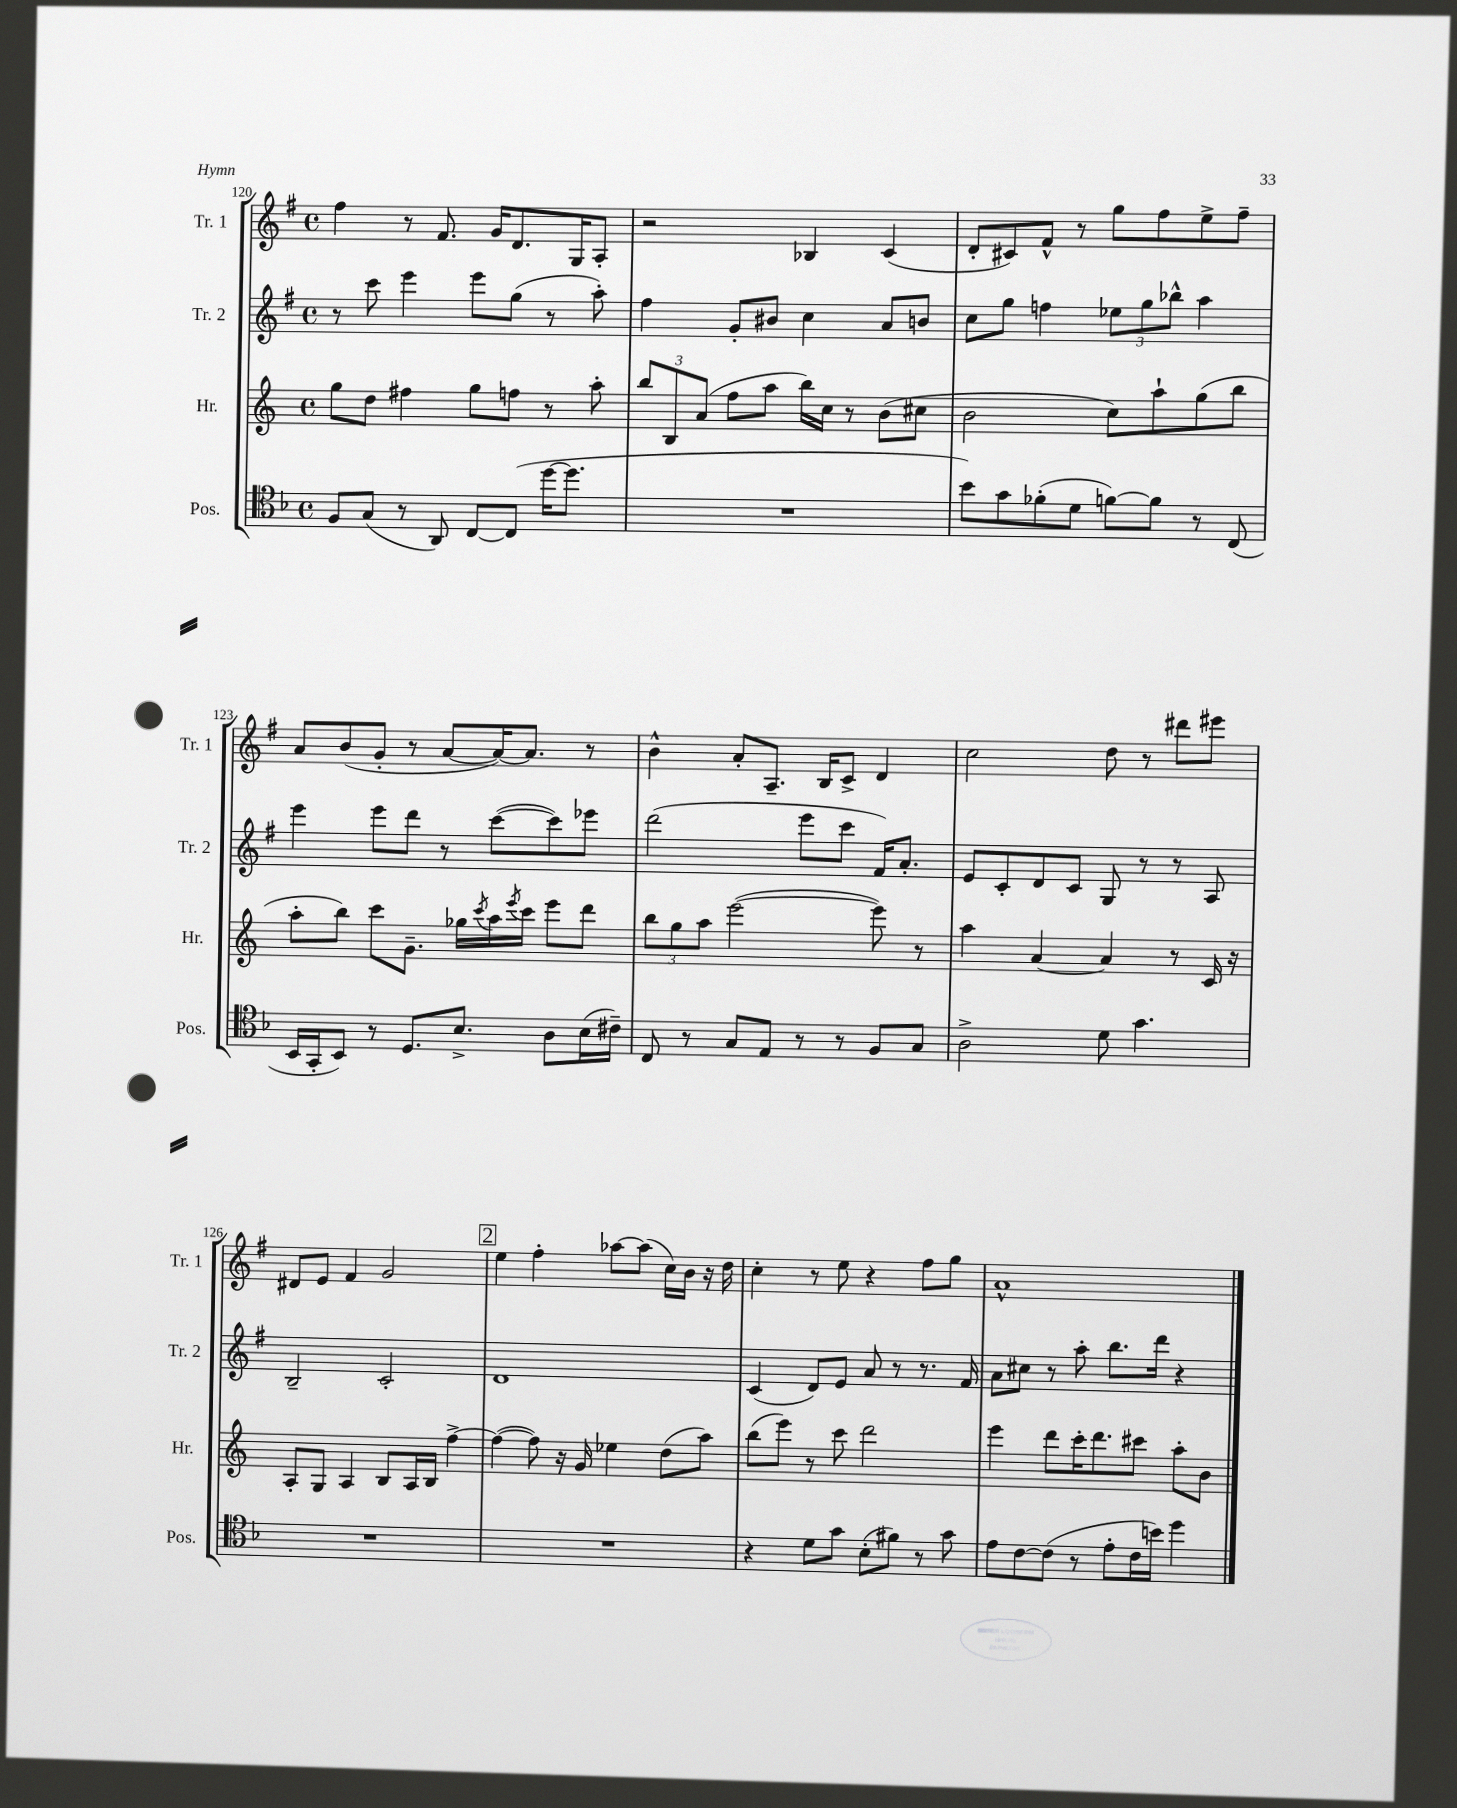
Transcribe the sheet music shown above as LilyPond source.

<<
\new StaffGroup <<
\new Staff = "s0" \with { instrumentName = "Tr. 1" shortInstrumentName = "Tr. 1" } {
    \clef treble \key g \major \defaultTimeSignature \time 4/4
    fis''4 r8 fis'8. g'16 d'8. g16 a8-. |
    r2 bes4 c'4( |
    d'8-. cis'8) fis'8-^ r8 g''8 fis''8 e''8-> fis''8-- |
    a'8 b'8( g'8-. r8 a'8~ a'16~) a'8. r8 |
    b'4-^ a'8-. a8.-- b16 c'8-> d'4 |
    c''2 d''8 r8 dis'''8 eis'''8 |
    dis'8 e'8 fis'4 g'2 |
    \mark \markup { \box "2" } e''4 fis''4-. aes''8~ aes''8( c''16) b'16 r16 d''16 |
    c''4-. r8 e''8 r4 fis''8 g''8 |
    a'1-^ \bar "|." |
}
\new Staff = "s1" \with { instrumentName = "Tr. 2" shortInstrumentName = "Tr. 2" } {
    \clef treble \key g \major \defaultTimeSignature \time 4/4
    r8 c'''8 e'''4 e'''8 g''8( r8 a''8-.) |
    fis''4 g'8-. bis'8 c''4 a'8 b'8 |
    c''8 g''8 f''4 \tuplet 3/2 { ees''8 g''8 bes''8-^ } a''4 |
    e'''4 e'''8 d'''8 r8 c'''8~( c'''8) ees'''8 |
    d'''2( e'''8 c'''8 fis'16) a'8.-. |
    e'8 c'8-. d'8 c'8 g8 r8 r8 a8 |
    b2-- c'2-. |
    \mark \markup { \box "2" } d'1 |
    c'4( d'8) e'8 a'8 r8 r8. fis'16 |
    a'8 cis''8 r8 a''8-. b''8. d'''16 r4 \bar "|." |
}
\new Staff = "s2" \with { instrumentName = "Hr." shortInstrumentName = "Hr." } {
    \clef treble \key c \major \defaultTimeSignature \time 4/4
    g''8 d''8 fis''4 g''8 f''8 r8 a''8-. |
    \tuplet 3/2 { b''8 b8 a'8( } f''8 a''8 b''16) c''16 r8 b'8( cis''8 |
    b'2 c''8) a''8-! g''8( b''8 |
    a''8-. b''8) c'''8 g'8.-- ges''16 \acciaccatura { c'''8 } a''16 \acciaccatura { e'''8 } c'''16 e'''8 d'''8 |
    \tuplet 3/2 { b''8 g''8 a''8 } e'''2~( e'''8) r8 |
    a''4 a'4~ a'4 r8 c'16 r16 |
    a8-. g8 a4 b8 a16 b16 f''4~-> |
    \mark \markup { \box "2" } f''4~( f''8) r16 g'16 ees''4 d''8( a''8) |
    b''8( e'''8) r8 c'''8 d'''2 |
    e'''4 d'''8 c'''16-. d'''8. cis'''8 a''8-. b'8 \bar "|." |
}
\new Staff = "s3" \with { instrumentName = "Pos." shortInstrumentName = "Pos." } {
    \clef tenor \key f \major \defaultTimeSignature \time 4/4
    f8 g8( r8 a,8) c8~ c8( d''16~ d''8. |
    R1 |
    bes'8) g'8 fes'8-.( d'8 f'8~) f'8 r8 c8( |
    bes,16 g,16-. bes,8) r8 d8. bes8.-> a8 bes16( cis'16--) |
    c8 r8 g8 e8 r8 r8 f8 g8 |
    a2-> d'8 g'4. |
    R1 |
    \mark \markup { \box "2" } R1 |
    r4 d'8 g'8 bes8-.( fis'8) r8 g'8 |
    e'8 c'8~ c'8( r8 e'8-. c'16 b'16) d''4 \bar "|." |
}
>>
>>
\layout { \context { \Score currentBarNumber = #120 } }
